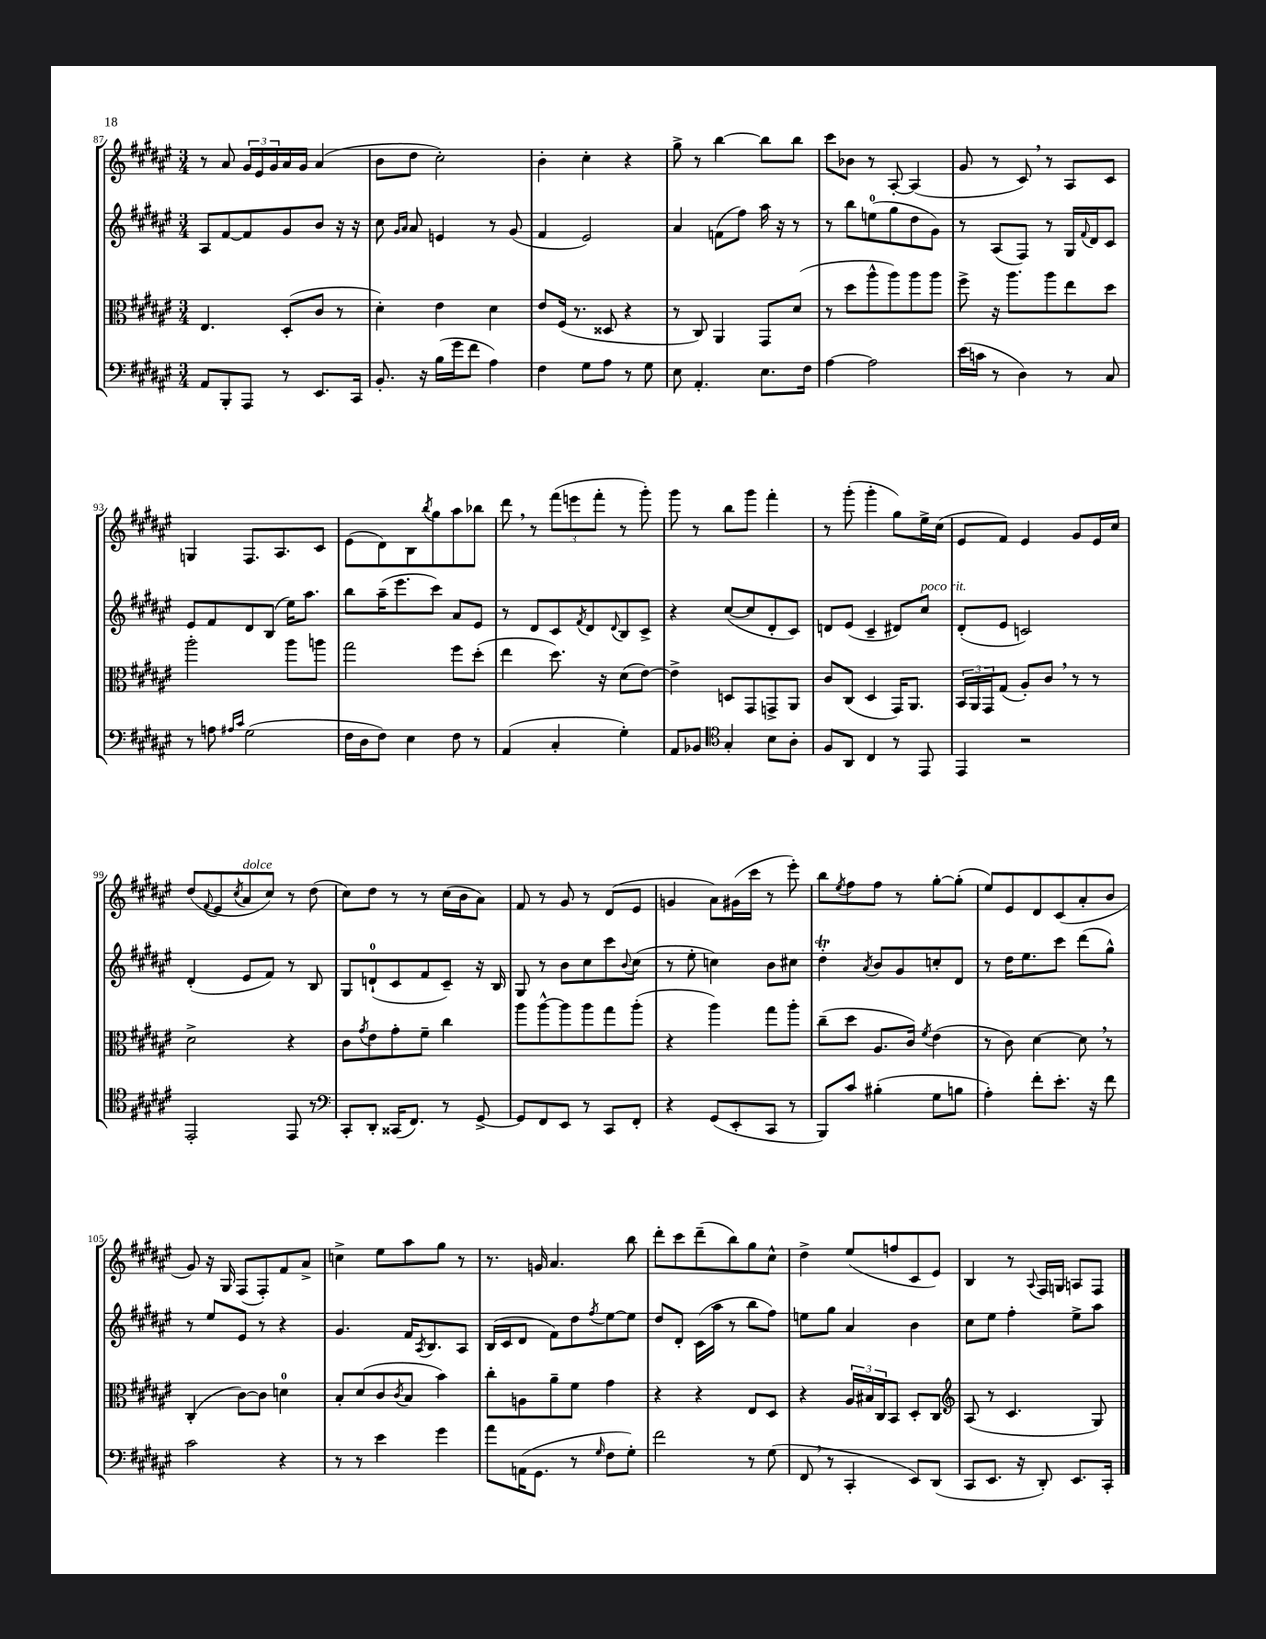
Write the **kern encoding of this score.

**kern	**kern	**kern	**kern
*staff4	*staff3	*staff2	*staff1
*clefF4	*clefC3	*clefG2	*clefG2
*k[f#c#g#d#a#e#]	*k[f#c#g#d#a#e#]	*k[f#c#g#d#a#e#]	*k[f#c#g#d#a#e#]
*M3/4	*M3/4	*M3/4	*M3/4
8AA#	4.E#	8A#	8r
8BBB'	.	[8f#	8a#
8AAA#	.	8f#]	24g#
.	.	.	24e#
.	.	.	24g#
8r	(8D#'	8g#	16a#
.	.	.	16g#
8.EE#	8c#	8b	(4a#
.	8r	16r	.
16CC#	.	16r	.
=	=	=	=
8.BB'	4d#')	8cc#	8b
.	.	16qqg#	.
.	.	16qqa#	.
.	.	8a#	8dd#
16r	.	.	.
(16B	4e#	4e	2cc#')
16g#	.	.	.
8f#	.	.	.
4A#)	4d#	8r	.
.	.	(8g#	.
=	=	=	=
4F#	8e#	4f#	4b'
.	(16F#	.	.
.	8.r	.	.
8G#	.	2e#)	4cc#'
8A#	8D##	.	.
8r	4r	.	4r
8G#	.	.	.
=	=	=	=
8E#	8r	4a#	8gg#^
4.AA#'	8C#)	.	8r
.	4AA#	(8f	[4bb
.	.	8ff#)	.
8.E#	8GG#	16aa#	8bb]
.	.	16r	.
.	(8d#	8r	8bb
16F#	.	.	.
=	=	=	=
[4A#	8r	8r	8ccc#
.	8dd#	8bb	8b-
2A#]	8aa#^^	(8ee	8r
.	8aa#)	8gg#	[8A#'
.	8aa#	8dd#	(4A#]
.	8aa#	8g#)	.
=	=	=	=
(16e#	8ff#^	8r	8g#
16c	.	.	.
8r	16r	(8A#	8r
.	8.aa#	.	.
4D#)	.	8F#)	8c#)
.	8aa#	8r	8r
8r	8ee#	16G#	8A#
.	.	8qqf#	.
.	.	16d#	.
8C#	8dd#	8c#	8c#
=	=	=	=
8r	2aa#'	8e#	4G
8A	.	8f#	.
16qqA#	.	.	.
16qqc#	.	.	.
(2G#	.	8d#	8.F#
.	.	(8B	.
.	.	.	8.A#
.	8aa#	16ee#)	.
.	.	8.aa#	.
.	8aa	.	8c#
=	=	=	=
16F#	2gg#	8bb	(8e#
16D#	.	.	.
8F#)	.	(16aa#~	8d#)
.	.	8.eee#	.
4E#	.	.	8B
.	.	.	8qbb
.	.	8ccc#)	8gg#
8F#	8ff#	8a#	8aa#
8r	(8dd#'	8e#	8bb-
=	=	=	=
(4AA#	4ee#	8r	8ddd#
.	.	8d#	8r
4C#'	8.dd#)	8c#	(12fff#
.	.	.	12eee
.	.	8qf#	.
.	.	8d#	.
.	.	.	12fff#'
.	16r	.	.
.	.	8qqd#	.
4G#')	(8d#	8B	8r
.	[8e#)	8c#^	8ggg#')
=	=	=	=
8AA#	4e#^]	4r	8ggg#
8BB-	.	.	8r
*clefC4	*	*	*
4G#'	8D	([8cc#	8bb
.	8GG#	8cc#]	8ggg#
8B	8GG^	8d#'	4fff#'
8A#'	8AA#	8c#)	.
=	=	=	=
8F#	8c#	8d	8r
8AA#	(8C#	(8e#	(8ggg#'
4C#	4D#	4c#~	4ggg#'
8r	16GG#)	8d#)	8gg#)
.	8.AA#	.	.
8EE#	.	8cc#	16ee#^
.	.	.	(16cc#
=	=	=	=
4EE#	24BB	(8d#'	8e#
.	24AA#	.	.
.	24GG#	.	.
.	(8G#	8e#	8f#)
2r	8A#')	2c)	4e#
.	8c#	.	.
.	8r	.	8g#
.	8r	.	16e#
.	.	.	16cc#
=	=	=	=
2EE#'	2d#^	(4d#'	(8dd#
.	.	.	8qqf#
.	.	.	8e#
.	.	.	8qcc#
.	.	8e#	8a#
.	.	8f#)	8cc#)
8EE#	4r	8r	8r
8r	.	8B	(8dd#
=	=	=	=
*clefF4	*	*	*
8CC#'	8c#	8G#	8cc#)
.	8qg#	.	.
8DD#'	8e#	(8d`	8dd#
(16CC##	8g#'	8c#	8r
8.FF#)	.	.	.
.	8f#~	8f#	8r
8r	4cc#	8c#~)	(16cc#
.	.	.	16b
[8GG#^	.	16r	8a#)
.	.	16B	.
=	=	=	=
8GG#]	8aa#	8G#	8f#
8FF#	[8aa#^^	8r	8r
8EE#	8aa#]	8b	8g#
8r	8aa#	8cc#	8r
8CC#	8gg#	8ccc#	(8d#
.	.	8qqb	.
8FF#'	(8aa#'	(8cc#	8e#
=	=	=	=
4r	4r	8r	4g
.	.	8ee#'	.
(8GG#	4aa#)	4cc)	8a#)
8EE#'	.	.	(16g#
.	.	.	16ccc#
8CC#	8gg#	8b	8r
8r	8aa#'	8cc#	8eee#')
=	=	=	=
8BBB)	(8cc#~	4dd#'	8bb
.	.	.	8qee#
8c#	8dd#	.	8ff#
.	.	8qa#	.
(4B#'	8.A#	8b	8ff#
.	.	8g#	8r
.	16c#)	.	.
.	8qf#	.	.
8G#	(4e#	8cc'	[8gg#'
8B	.	8d#	(8gg#']
=	=	=	=
4A#')	8r	8r	8ee#)
.	8c#)	16dd#	8e#
.	.	8.ee#	.
8f#'	[4d#	.	8d#
8.e#'	.	8ccc#	(8c#
.	8d#]	(8ddd#	8a#'
16r	.	.	.
8f#	8r	8gg#^^)	8b
=	=	=	=
2c#	(4C#'	8r	8g#)
.	.	8ee#	16r
.	.	.	16G#
.	[8c#)	8e#	(8F#
.	8c#]	8r	8F#')
4r	4d	4r	8f#
.	.	.	8a#^
=	=	=	=
8r	8B'	4.g#	4cc^
8r	(8d#	.	.
4e#	8c#	.	8ee#
.	8qc#	.	.
.	8B	16f#	8aa#
.	.	8qA#	.
.	.	8.B	.
4g#	4b)	.	8gg#
.	.	8A#	8r
=	=	=	=
8a#	8cc#'	(16B	8.r
.	.	16c#	.
(16AA	8A	8d#	.
8.GG#	.	.	16g
.	8a#~	8f#)	4.a#
8r	8f#	8dd#	.
16qqG#	.	8qff#	.
8F#	4g#	[8ee#	.
8G#')	.	8ee#]	8bb
=	=	=	=
2f#	4r	8dd#	8ddd#'
.	.	8d#'	8ccc#
.	4r	(16c#	(8ddd#~
.	.	16aa#	.
.	.	8r	8bb)
8r	8E#	8bb	8gg#
(8G#	8D#	8ff#)	8cc#^^
=	=	=	=
8FF#	4r	8ee	4dd#^
8r	.	8gg#	.
4CC#'	24A#	4a#	(8ee#
.	24B#	.	.
.	24C#	.	.
.	8BB	.	8ff
8EE#)	8D#'	4b	8c#
(8DD#	8C#	.	8e#)
=	=	=	=
*	*clefG2	*	*
8CC#	(8A#	8cc#	4B
8.EE#	8r	8ee#	.
.	4.c#	4ff#'	8r
16r	.	.	.
.	.	.	8qqA#
8DD#')	.	.	16F#
.	.	.	16G
8.EE#	.	8ee#^	8A
.	8G#)	8aa#	8F#
16CC#'	.	.	.
==	==	==	==
*-	*-	*-	*-
